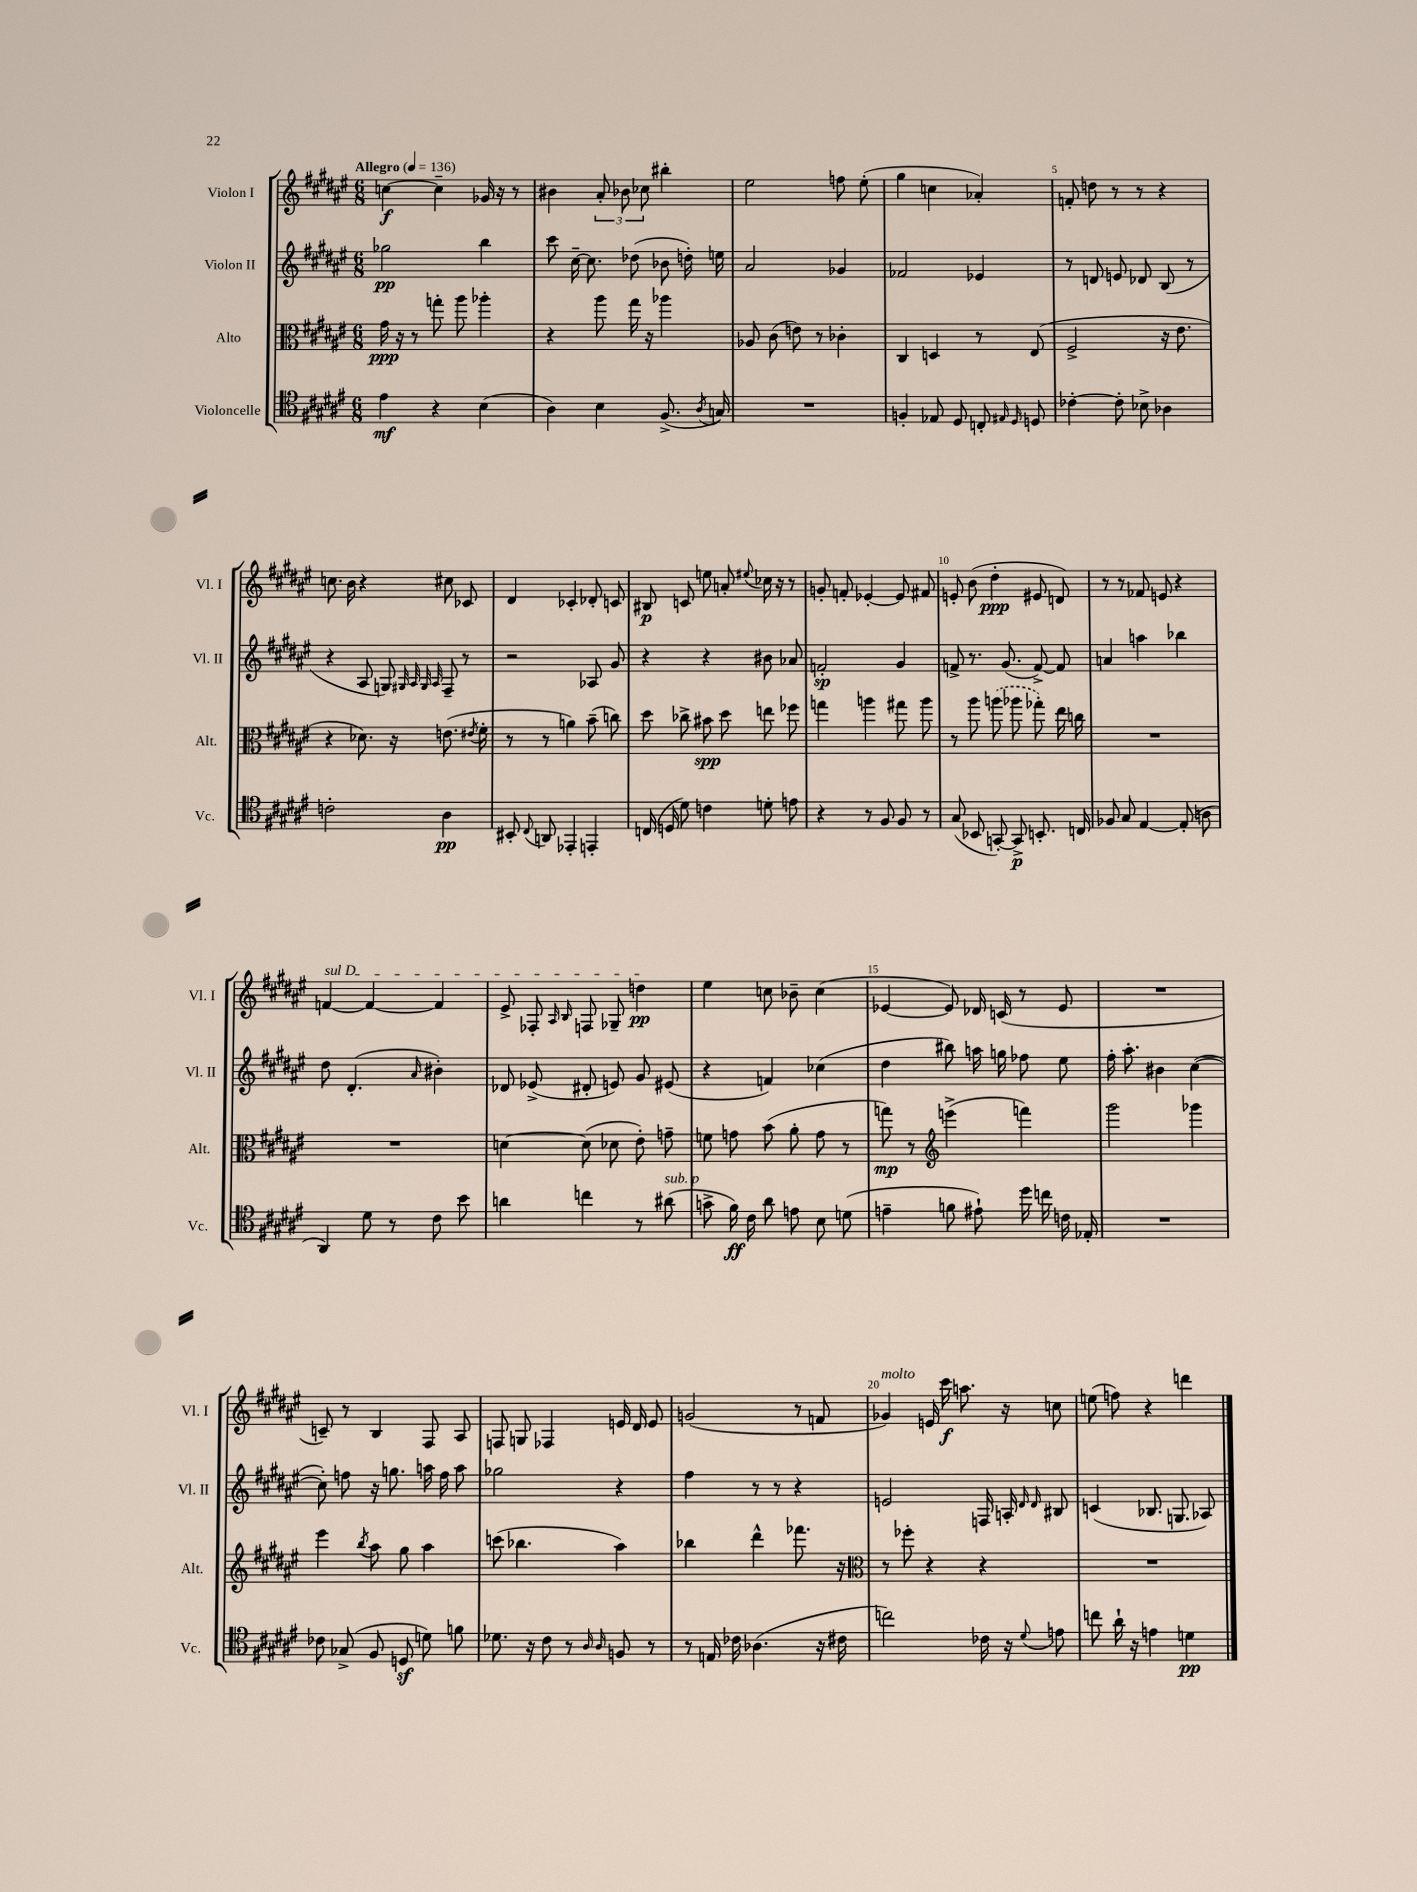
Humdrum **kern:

**kern	**kern	**kern	**kern
*staff4	*staff3	*staff2	*staff1
*clefC4	*clefC3	*clefG2	*clefG2
*k[f#c#g#d#a#e#]	*k[f#c#g#d#a#e#]	*k[f#c#g#d#a#e#]	*k[f#c#g#d#a#e#]
*M6/8	*M6/8	*M6/8	*M6/8
*MM136	*MM136	*MM136	*MM136
4e#\	16g#\	2gg-\	[4cc\
.	16r	.	.
.	8r	.	.
4r	8gg'\	.	4cc~\]
.	8aa#\	.	.
(4B\	4aa-'\	4bb\	16g-/
.	.	.	16r
.	.	.	8r
=	=	=	=
4A#\)	4r	8ccc#\	4b#\
.	.	[16cc#~\	.
.	.	8.cc#\]	.
4B\	8aa#\	.	12a#'/
.	.	.	12b-\
.	16gg#\	(8dd-\	.
.	.	.	12cc-\
.	16r	.	.
(8.F#^/	4aa-\	8b-\	4bb#'\
.	.	16dd'\)	.
8qA#/	.	.	.
16G/)	.	16ee\	.
=	=	=	=
2.r	8A-/	2a#/	2ee#\
.	(8c#\	.	.
.	8e\)	.	.
.	8r	.	.
.	4c-'\	4g-/	8ff\
.	.	.	(8ee#'\
=	=	=	=
4F'/	4C#/	2f-/	4gg#\
8E-/	4D/	.	4cc\
8D#/	.	.	.
8C'/	8r	4e-/	4a-'/)
16qqE#/	.	.	.
16qqD#/	.	.	.
8D/	(8E#/	.	.
=	=	=	=
[4c-'\	2F#^/	8r	8f'/
.	.	8d/	8dd\
8c-'\]	.	8e/	8r
8B-^\	.	8d-/	8r
4A-\	16r	(8B/	4r
.	8.e#\	.	.
.	.	8r	.
=	=	=	=
2c'\	4r	4r	8.cc\
.	.	.	16b\
.	8.d-\)	8A#/	4r
.	.	8G/)	.
.	16r	.	.
.	.	32qqG#/	.
.	.	32qqA#/	.
.	.	32qqG#/	.
.	.	32qqA#/	.
4A#\	(8.e\	8F#~/	8cc#\
.	.	8r	8c-/
.	8qe#/	.	.
.	16f#'\	.	.
=	=	=	=
8BB#'/	8r	2r	4d#/
8qqC#/	.	.	.
8AA/	8r	.	.
4EE-'/	4a\)	.	4c-'/
4EE'/	(8b~\	8A-/	8d-'/
.	8cc\)	8g#/	8c/
=	=	=	=
(16C/	8dd#\	4r	8B#/
16D/	.	.	.
8d#\)	8cc-^\	.	8c/
4c\	8b#\	4r	8ee\
.	8dd#\	.	8a'/
.	.	.	8qqee#/
8d'\	8ee\	8b#\	16cc-\
.	.	.	16r
8e\	8ff-\	8a-/	8r
=	=	=	=
4r	4gg\	2f'/	8g'/
.	.	.	8f'/
8r	4aa\	.	[4e-'/
8F#/	.	.	.
8F#/	8gg#\	4g#/	8e-/]
8r	8aa\	.	8f#/
=	=	=	=
(8G#/	8r	8f^/	8e'/
8BB-/	8aa#\	8.r	(8b\
[8GG'/)	(8aa\	.	4dd#'\
.	.	(8.g#/	.
8GG^/]	8aa-\	.	.
8.BB'/	8gg-'\)	[8f^/)	8e#/
.	16ee#\	8f/]	8d/)
16C/	16cc\	.	.
=	=	=	=
8F-/	2.r	4a/	8r
8G#/	.	.	8r
[4E#/	.	4aa\	8f-/
.	.	.	8e/
(8E#'/]	.	4bb-\	4r
8A\	.	.	.
=	=	=	=
4AA#/)	2.r	8dd#\	[4f/
.	.	(4.d#'/	.
8d#\	.	.	4f/_
8r	.	.	.
.	.	16qqa#/	.
8c#\	.	4b#'\)	4f/]
8b\	.	.	.
=	=	=	=
4a\	[4d\	8d-/	8e#^/
.	.	(8e-^/	8F-'/
.	.	.	16qqA#/
.	.	.	16qqB/
4cc\	(8d\]	8d#'/	8F/
.	8d-\	8e/)	8G-~/
8r	8e#'\)	8g#/	4dd\
(8a#\	8g~\	(8e#/	.
=	=	=	=
8g^\	8f\	4r	4ee#\
16f#\)	8g\	.	.
16c#\	.	.	.
8a#\	(8b\	4f/)	8cc\
8e\	8a#'\	.	8b-~\
8B\	8g\	(4cc-\	(4cc\
(8d\	8r	.	.
=	=	=	=
4e~\	8gg\)	4dd#\	[4e-/
.	8r	.	.
*	*clefG2	*	*
8f\	(4eee^\	8bb#\)	8e-/])
8e#`\)	.	16aa\	16d-/
.	.	16gg\	(16c/
16dd#\	4fff\)	8ff-\	8r
16cc\	.	.	.
16c\	.	8ee#\	8e-/
16E-'/	.	.	.
=	=	=	=
2.r	2ggg#\	16ff#'\	2.r
.	.	8.aa#'\	.
.	.	4b#\	.
.	4ggg-\	([4cc#\	.
=	=	=	=
8c-\	4eee#\	8cc#'\])	8c~/)
(8G-^/	.	8ff\	8r
.	8qbb/	.	.
8F#/	8aa#\	16r	4B/
.	.	8.gg\	.
8D/	8gg#\	.	.
8d\)	4aa#\	16aa\	8F#/
.	.	16ff\	.
8f\	.	8aa\	8A#/
=	=	=	=
8.d-\	(8ccc\	2gg-\	8F/
.	4.bb-\	.	8G/
16r	.	.	.
8c#\	.	.	4F-/
8r	.	.	.
16qqA#/	.	.	.
16qqA#/	.	.	.
8F/	4aa#\)	4r	16e/
.	.	.	16d#/
8r	.	.	8e/
=	=	=	=
8r	4bb-\	4ff#\	(2g/
16E/	.	.	.
16c-\	.	.	.
(4.A-\	4ddd#^^\	8r	.
.	.	8r	.
.	8.fff-\	4r	8r
16r	.	.	8f/
16c#\	16r	.	.
=	=	=	=
*	*clefC3	*	*
2cc\)	8r	2e/	4g-/)
.	8ff-'\	.	.
.	4r	.	16e/
.	.	.	16ccc#\
.	.	.	8.aa\
16c-\	4r	16F/	.
16r	.	16A'/	16r
.	.	16qqd#/	.
8qqd#/	.	16qqd#/	.
8e\	.	8B#/	8cc\
=	=	=	=
8cc\	2.r	(4c/	(8ee\
16a#`\	.	.	8ff\)
16r	.	.	.
4e\	.	8.B-/	4r
.	.	8.G/	.
4d\	.	.	4ddd\
.	.	8A-/)	.
==	==	==	==
*-	*-	*-	*-
